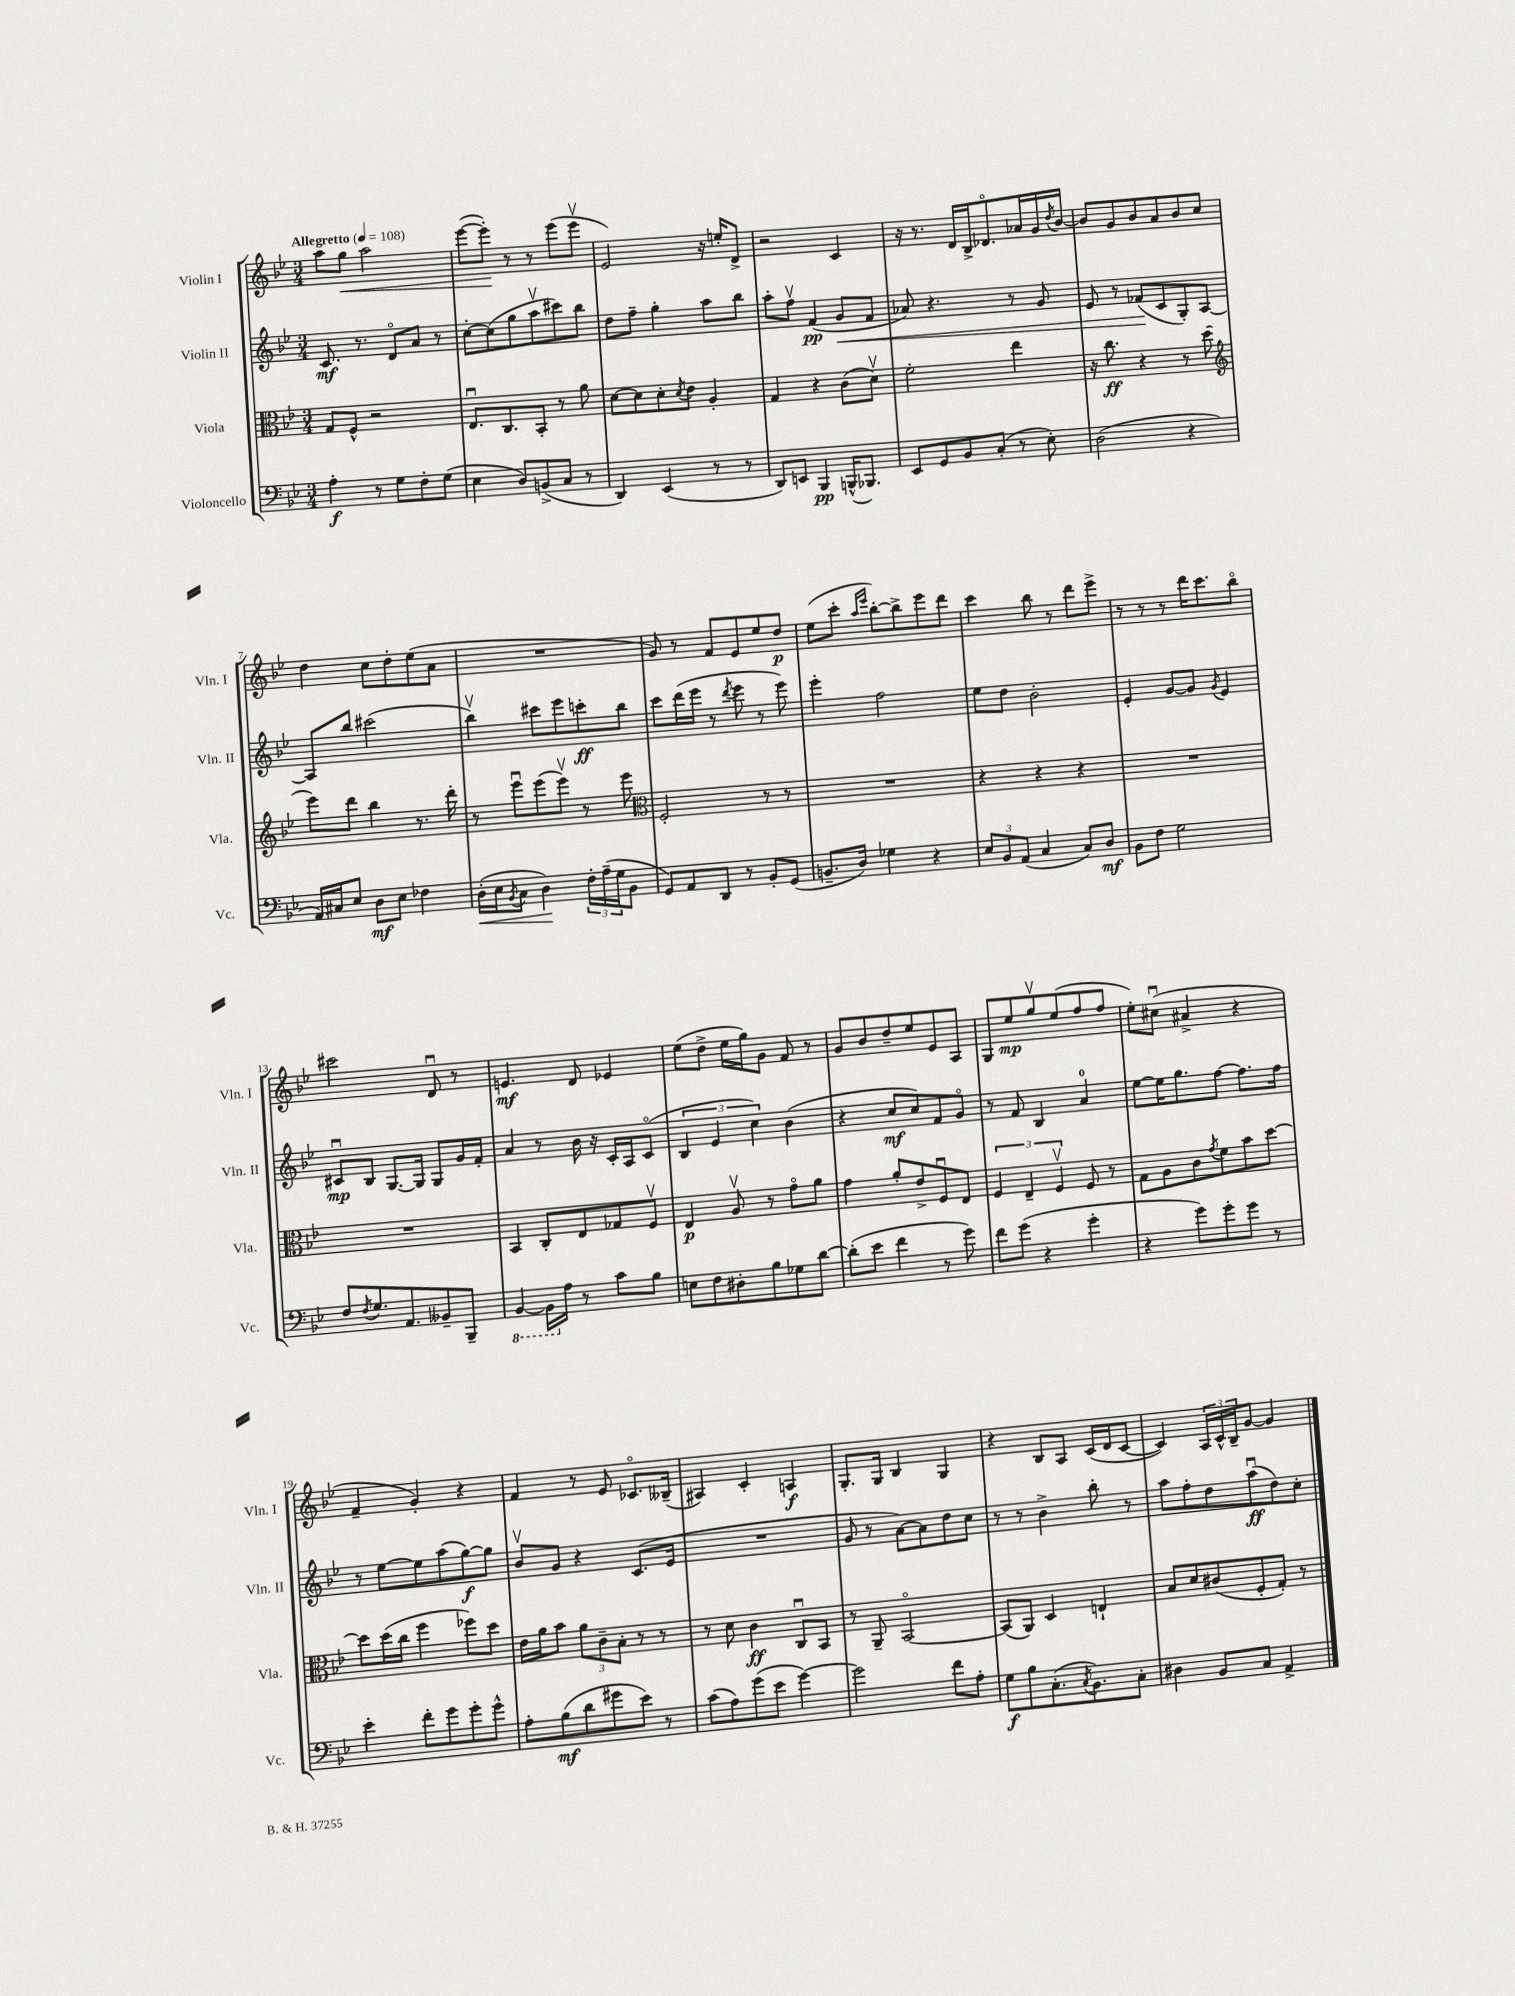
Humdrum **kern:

**kern	**dynam	**kern	**dynam	**kern	**dynam	**kern	**dynam
*part4	*part4	*part3	*part3	*part2	*part2	*part1	*part1
*staff4	*staff4	*staff3	*staff3	*staff2	*staff2	*staff1	*staff1
*I"Violoncello	*	*I"Viola	*	*I"Violin II	*	*I"Violin I	*
*I'Vc.	*	*I'Vla.	*	*I'Vln. II	*	*I'Vln. I	*
*clefF4	*	*clefC3	*	*clefG2	*	*clefG2	*
*k[b-e-]	*	*k[b-e-]	*	*k[b-e-]	*	*k[b-e-]	*
*M3/4	*	*M3/4	*	*M3/4	*	*M3/4	*
*MM108	*	*MM108	*	*MM108	*	*MM108	*
=1	=1	=1	=1	=1	=1	=1	=1
!	!	!	!	!	!	!LO:TX:a:B:t=Allegretto	!
4A'\	f	8G/L	.	8.c/	mf	8aa\L	.
!	!	!	!	!	!	!	!LO:HP:b
.	.	8F^^/J	.	.	.	8gg\J	<
.	.	.	.	8.r	.	.	.
8r	.	2r	.	.	.	2aa\	.
8G\L	.	.	.	8d/L	.	.	.
8F'\	.	.	.	8a/J	.	.	.
(8G\J	.	.	.	8r	.	.	.
=2	=2	=2	=2	=2	=2	=2	=2
4E-\	.	8.E-u/L	.	[8cc'\L	.	([8eee-\L	.
.	.	.	.	(8cc\]	.	8eee-'\J])	.
.	.	8.C/	.	.	.	.	.
8D/L)	.	.	.	8gg\	.	8r	[
(8BBn^/	.	8BB-'/J	.	8aav\	.	8r	.
8C/J	.	8r	.	8ccc#X\)	.	(8eee-\L	.
8r	.	8a\	.	8bb-\J	.	8eee-v\J	.
=3	=3	=3	=3	=3	=3	=3	=3
4DD/)	.	[8d\L	.	8dd\L	.	2e-/)	.
.	.	8d\]	.	8ff~\J	.	.	.
(4EE-/	.	8d'\	.	4gg'\	.	.	.
.	.	8qd/	.	.	.	.	.
.	.	8e-\J	.	.	.	.	.
8r	.	4A'/	.	8aa\L	.	16r	.
.	.	.	.	.	.	16een'/KL	.
8r	.	.	.	8bb-\J	.	8d^/J	.
=4	=4	=4	=4	=4	=4	=4	=4
8DD/L)	.	4G/	.	8aa'\L	.	2r	.
8EEn/J	.	.	.	8ffv\J	.	.	.
4BBB-/	pp	4r	.	(4f/	pp	.	.
!	!	!	!	!	!LO:HP:b	!	!
(16BBBn^^/KL	.	(8c\L	.	8g/L	<	4c/	.
8.BBB-X/J)	.	.	.	.	.	.	.
.	.	8dv\J)	.	8f/J	.	.	.
=5	=5	=5	=5	=5	=5	=5	=5
8EE-/L	.	2f'\	.	8a-X/)	.	16r	.
.	.	.	.	.	.	8.r	.
8GG/	.	.	.	4.r	.	.	.
8BB-/	.	.	.	.	.	16d/LL	.
.	.	.	.	.	.	16B-^/J	.
(8C'/J	.	.	.	.	.	8.d-X/	.
8r	.	4ee-\	.	8r	.	.	.
.	.	.	.	.	.	16a-X/L	.
8E-'\)	.	.	.	8g/	.	16g/	.
.	.	.	.	.	.	8qdd/	.
.	.	.	.	.	.	[16b-/JJ	.
=6	=6	=6	=6	=6	=6	=6	=6
(2D\	.	16r	.	8e-/	.	8b-/L]	.
.	.	8.cc\	ff	.	.	.	.
.	.	.	.	8r	.	8g/	.
.	.	4r	.	(8f-X/L	.	8b-/	.
.	.	.	.	8c/	[	8a/	.
4r	.	8r	.	8G'/)	.	8b-/	.
.	.	(8dd\	.	[8A/J	.	8cc/J	.
!!LO:LB:g=z
=7	=7	=7	=7	=7	=7	=7	=7
*	*	*clefG2	*	*	*	*	*
16AA/LL)	.	8eee-\L)	.	8A/L]	.	4dd\	.
16C#X/J	.	.	.	.	.	.	.
8E-/J	.	8ddd\J	.	8bb-/J	.	.	.
8D\L	mf	4bb-\	.	(2ccc#X\	.	8cc\L	.
8E-\J	.	.	.	.	.	8dd'\	.
4F-X\	.	8.r	.	.	.	(8ee-\	.
.	.	.	.	.	.	8a\J	.
.	.	16ddd'\	.	.	.	.	.
=8	=8	=8	=8	=8	=8	=8	=8
!	!LO:HP:b	!	!	!	!	!	!
(16D'\LL	<	8r	.	4bb-v\)	.	2.r	.
16E-\J	.	.	.	.	.	.	.
8qBB-/	.	.	.	.	.	.	.
8C\J	.	8eee-u\L	.	.	.	.	.
4D\)	.	(8eee-\	.	8ccc#X\L	.	.	.
.	.	8eee-v\J)	.	8eee-\	.	.	.
24F'\LL	[	8r	.	8cccn'\	ff	.	.
(24A~\	.	.	.	.	.	.	.
24G\J	.	.	.	.	.	.	.
8BB-\J	.	8eee-\	.	8bb-\J	.	.	.
=9	=9	=9	=9	=9	=9	=9	=9
*	*	*clefC3	*	*	*	*	*
8GG/L)	.	2F'/	.	8ccc\L	.	8g/)	.
8AA/	.	.	.	(16ddd\L	.	8r	.
.	.	.	.	16eee-\JJ	.	.	.
8DD/J	.	.	.	8r	.	8f/L	.
.	.	.	.	8qddd/	.	.	.
8r	.	.	.	8eee-\	.	8e-/	.
8BB-'/L	.	8r	.	8r	.	8ee-/	.
(8GG/J	.	8r	.	8eee-\)	.	8dd/J	p
=10	=10	=10	=10	=10	=10	=10	=10
8.BBn~/L	.	2.r	.	4eee-'\	.	(8ee-\L	.
.	.	.	.	.	.	8ccc'\J	.
16D/Jk)	.	.	.	.	.	.	.
.	.	.	.	.	.	16qqaa/LL	.
.	.	.	.	.	.	16qqeee-/JJ	.
4G-X\	.	.	.	2ff\	.	[8bb-'\L)	.
.	.	.	.	.	.	8bb-^\]	.
4r	.	.	.	.	.	8eee-\	.
.	.	.	.	.	.	8ddd\J	.
=11	=11	=11	=11	=11	=11	=11	=11
12E-/L	.	4r	.	8ee-\L	.	4ccc\	.
12BB-/	.	.	.	.	.	.	.
.	.	.	.	8dd\J	.	.	.
(12AA/J	.	.	.	.	.	.	.
4C/	.	4r	.	2b-'\	.	8bb-\	.
.	.	.	.	.	.	8r	.
8C/L)	.	4r	.	.	.	8ddd\L	.
8D/J	mf	.	.	.	.	8eee-^\J	.
=12	=12	=12	=12	=12	=12	=12	=12
8BB-\L	.	2.r	.	4e-'/	.	8r	.
8F\J	.	.	.	.	.	8r	.
2G\	.	.	.	[8g/L	.	8r	.
.	.	.	.	8g/J]	.	16ddd\KL	.
.	.	.	.	.	.	8.ccc\	.
.	.	.	.	8qg/	.	.	.
.	.	.	.	4e-/	.	.	.
.	.	.	.	.	.	8bb-\J	.
!!LO:LB:g=z
=13	=13	=13	=13	=13	=13	=13	=13
8F/L	.	2.r	.	8c#Xu/L	mp	2ccc#X\	.
8qF/	.	.	.	.	.	.	.
8.G/	.	.	.	8B-/J	.	.	.
.	.	.	.	[8.G/L	.	.	.
8.AA/	.	.	.	.	.	.	.
.	.	.	.	16G/Jk]	.	.	.
8BB--X~/	.	.	.	8G/L	.	8du/	.
8BBB-~/J	.	.	.	16g/L	.	8r	.
.	.	.	.	16f'/JJ	.	.	.
=14	=14	=14	=14	=14	=14	=14	=14
*8ba	*	*	*	*	*	*	*
[4BBB-/	.	4BB-/	.	4a/	.	4.en/	mf
16BBB-\LL]	.	8C'/L	.	8r	.	.	.
*X8ba	*	*	*	*	*	*	*
16A\JJ	.	.	.	.	.	.	.
8r	.	8E-/	.	16b-\	.	8d/	.
.	.	.	.	16r	.	.	.
8c\L	.	8G-X/	.	16c'/LL	.	4e-X/	.
.	.	.	.	16A/J	.	.	.
8B-\J	.	8Fv/J	.	(8c/J	.	.	.
=15	=15	=15	=15	=15	=15	=15	=15
8En\L	.	4E-/	p	6B-/	.	(8ee-\L	.
8F\	.	.	.	.	.	8dd^\J	.
.	.	.	.	6e-/	.	.	.
8D#X'\	.	8Av/	.	.	.	16ee-\LL	.
.	.	.	.	.	.	16gg\J)	.
.	.	.	.	6cc\)	.	.	.
8B-\	.	8r	.	.	.	8g\J	.
8G-X\	.	8g\L	.	(4b-\	.	8f/	.
[8d\J	.	8a\J	.	.	.	8r	.
=16	=16	=16	=16	=16	=16	=16	=16
(8d'\L]	.	4g\	.	4r	.	8g/L	.
8e-\J	.	.	.	.	.	8b-/	.
4f\	.	8a'/L	.	8cc/L	mf	8dd~/	.
.	.	8e-^/	.	8cc/)	.	8ee-/	.
8r	.	8Fu/	.	8f/	.	8e-/	.
8g\)	.	8E-/J	.	8g/J	.	8A/J	.
=17	=17	=17	=17	=17	=17	=17	=17
8f\L	.	6F/	.	8r	.	8G/L	.
(8g\J	.	.	.	8f/	.	8ee-/	mp
.	.	6E-~/	.	.	.	.	.
4r	.	.	.	4B-/	.	8ggv/	.
.	.	6Fv/	.	.	.	.	.
.	.	.	.	.	.	(8ee-/	.
4g'\	.	8F/	.	4a/	.	8ff/	.
.	.	8r	.	.	.	8ff/J	.
=18	=18	=18	=18	=18	=18	=18	=18
4r	.	8G\L	.	[8ee-\L	.	8ee-'\L)	.
.	.	8A\	.	16ee-\K]	.	(8cc#Xu\J	.
.	.	.	.	8.gg\	.	.	.
8g\L)	.	8c\	.	.	.	4a#X^/	.
.	.	8qg/	.	.	.	.	.
8g'\	.	8f\	.	[8ff\J	.	.	.
8g\J	.	8b-\	.	8.ff\L]	.	4r	.
8r	.	[8dd\J	.	.	.	.	.
.	.	.	.	16ff\Jk	.	.	.
!!LO:LB:g=z
=19	=19	=19	=19	=19	=19	=19	=19
4e-'\	.	8dd\L]	.	8r	.	4f~/	.
.	.	(16dd\L	.	[8ee-\L	.	.	.
.	.	16cc\JJ	.	.	.	.	.
8f'\L	.	4ff\	.	8ee-\]	.	4g'/)	.
8g\	.	.	.	(8aa\	.	.	.
8g'\	.	8ff-X\L)	.	[8gg\)	f	4r	.
8g^^\J	.	8dd\J	.	8gg\J]	.	.	.
=20	=20	=20	=20	=20	=20	=20	=20
8A'\L	.	16e-\LL	.	8b-v/L	.	4f/	.
.	.	16a\J	.	.	.	.	.
(8B-\	mf	8b-\J	.	8g/J	.	.	.
8d\	.	12a\L	.	4r	.	8r	.
.	.	12c~\	.	.	.	.	.
8g#X\	.	.	.	.	.	8e-/	.
.	.	12B-'\J	.	.	.	.	.
8e-\J)	.	8r	.	(8.c/L	.	8.c-X/L	.
8r	.	8r	.	.	.	.	.
.	.	.	.	16e-/Jk	.	(16B--X~/Jk	.
=21	=21	=21	=21	=21	=21	=21	=21
(8c\L	.	8r	.	2.r	.	4A#X/)	.
8A\)	.	8d\	.	.	.	.	.
(8g\	.	4c\	ff	.	.	4c'/	.
8e-\J	.	.	.	.	.	.	.
[4g\)	.	8Cu/L	.	.	.	4An/	f
.	.	8BB-/J	.	.	.	.	.
=22	=22	=22	=22	=22	=22	=22	=22
2g\]	.	8r	.	8g/	.	8.G'/L	.
.	.	8AA~/	.	8r	.	.	.
.	.	.	.	.	.	16G/Jk	.
.	.	[2BB-/	.	[8a\L)	.	4B-/	.
.	.	.	.	8a\]	.	.	.
8f\L	.	.	.	8dd\	.	4G/	.
8A'\J	.	.	.	8cc\J	.	.	.
=23	=23	=23	=23	=23	=23	=23	=23
8G\L	f	(8BB-/L]	.	8r	.	4r	.
8B-\	.	8AA/J)	.	8r	.	.	.
(8.C'\	.	4D/	.	4b-^\	.	8B-/L	.
.	.	.	.	.	.	8A/J	.
8qC/	.	.	.	.	.	.	.
8.BB-\)	.	.	.	.	.	.	.
.	.	4En`/	.	8bb-'\	.	(16c/LL	.
.	.	.	.	.	.	16d/J	.
8C'\J	.	.	.	8r	.	[8c/J	.
=24	=24	=24	=24	=24	=24	=24	=24
4D#X\	.	8B-/L	.	8aa\L	.	4c/])	.
.	.	8d/	.	8ff'\	.	.	.
8BB-/L	.	(8c#X/	.	8dd\	.	24A/LL	.
.	.	.	.	.	.	24c^^/	.
.	.	.	.	.	.	24B-~/J	.
8C/J	.	8F'/	.	(8aau\	ff	[8g/J	.
4AA^/	.	8G'/J)	.	8dd\)	.	4g/]	.
.	.	8r	.	8cc'\J	.	.	.
==	==	==	==	==	==	==	==
*-	*-	*-	*-	*-	*-	*-	*-
